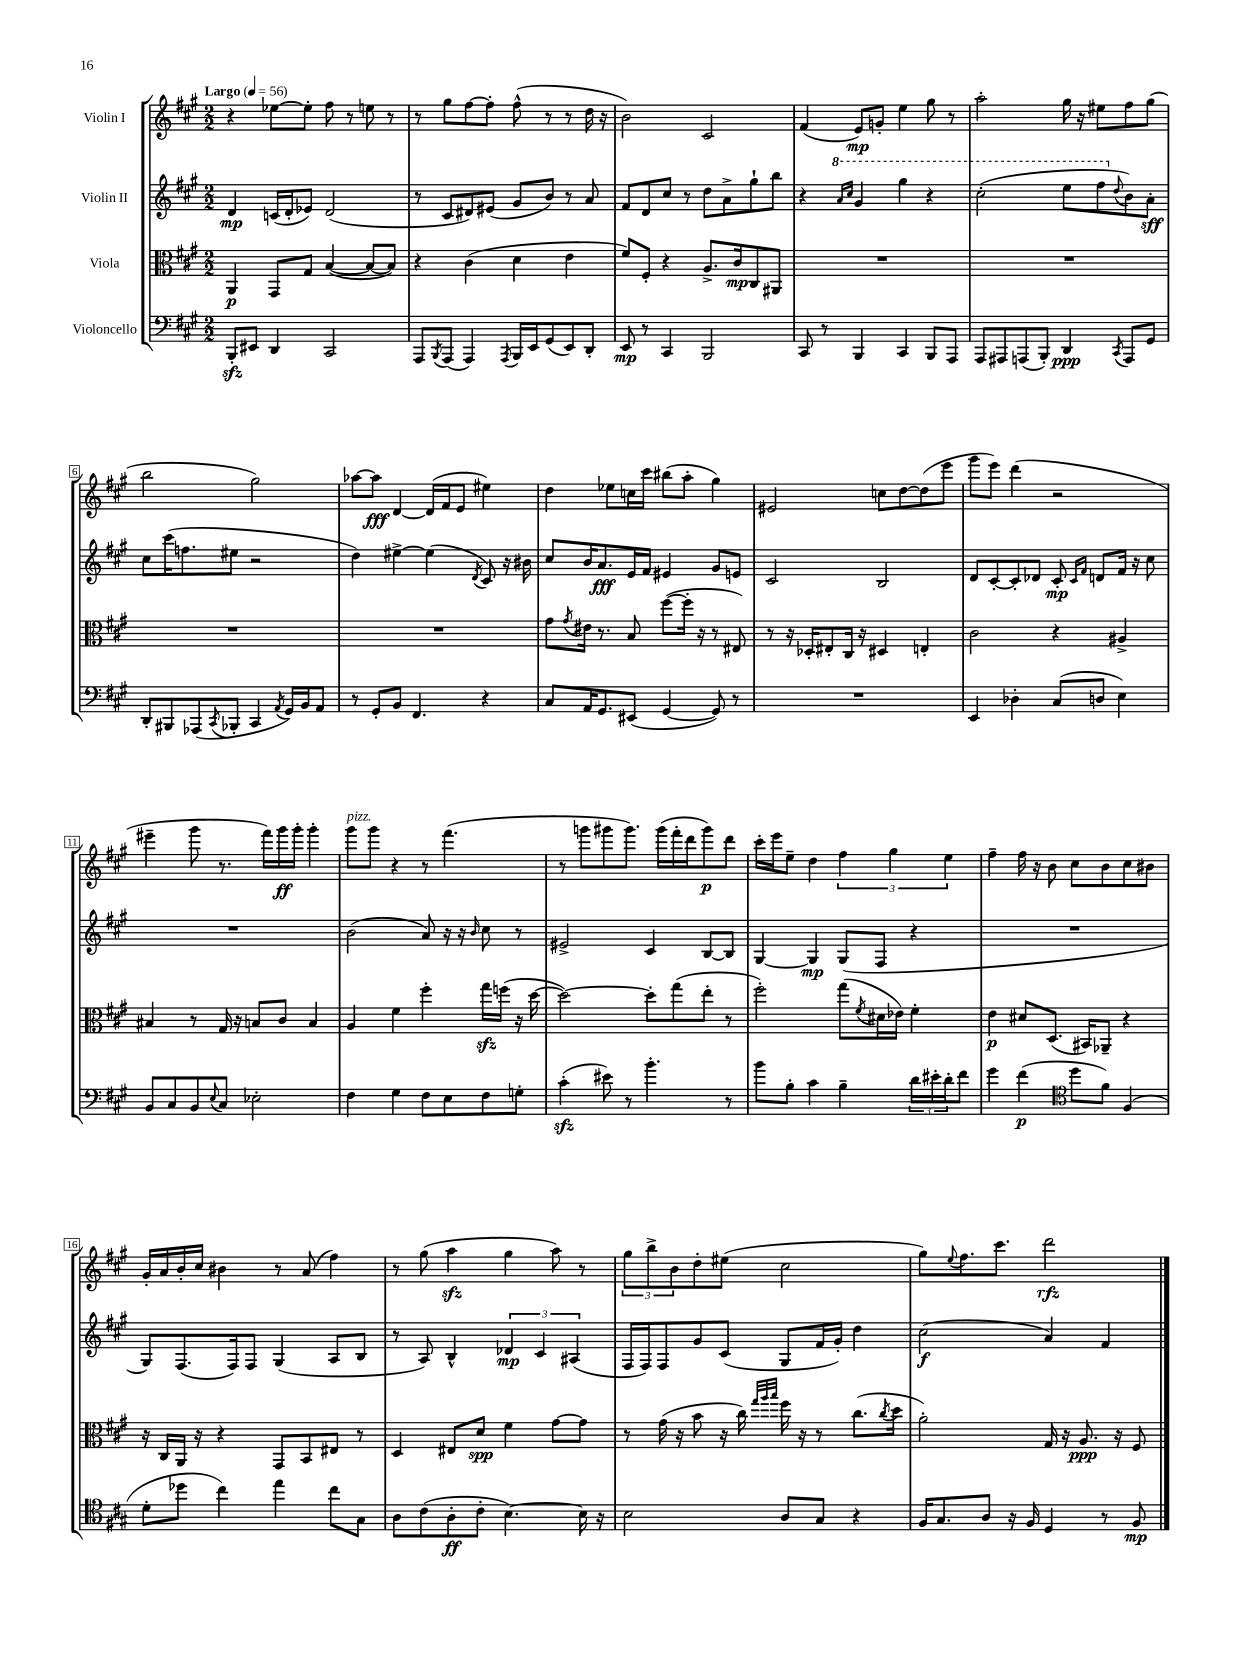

**kern	**kern	**kern	**kern
*staff4	*staff3	*staff2	*staff1
*clefF4	*clefC3	*clefG2	*clefG2
*k[f#c#g#]	*k[f#c#g#]	*k[f#c#g#]	*k[f#c#g#]
*M2/2	*M2/2	*M2/2	*M2/2
*MM56	*MM56	*MM56	*MM56
8BBB'/L	4AA/	4d/	4r
8EE#/J	.	.	.
4DD/	8GG#/L	(16c/LL	[8ee-\L
.	.	16d'/J	.
.	8G#/J	8e-/J)	8ee-'\]J
2CC#/	([4B/	(2d/	8ff#\
.	.	.	8r
.	8B/_L	.	8ee\
.	8B/]J)	.	8r
=	=	=	=
8AAA/L	4r	8r	8r
8qBBB/	.	.	.
(8AAA/J	.	8c#/L	8gg#\L
4AAA/)	(4c#\	8d#/)	[8ff#\
.	.	(8e#/J	8ff#'\]J
8qAAA/	.	.	.
16BBB/LL	4d\	8g#/L	(8ff#^^\
16EE/J	.	.	.
(8GG#/	.	8b/J)	8r
8EE/)	4e\	8r	8r
8DD'/J	.	8a/	16dd\
.	.	.	16r
=	=	=	=
8EE/	8f#/L)	8f#/L	2b\)
8r	8F#'/J	8d/	.
4CC#/	4r	8cc#/J	.
.	.	8r	.
2BBB/	8.A^/L	8dd\L	2c#/
.	.	8a^\	.
.	16c#/k	.	.
.	8C#/	8gg#`\	.
.	8AA#/J	8bb\J	.
=	=	=	=
8CC#/	1r	4r	(4f#/
8r	.	.	.
.	.	16qqaa/LL	.
.	.	16qqccc#/JJ	.
4BBB/	.	4gg#/	8e/L)
.	.	.	8g'/J
4CC#/	.	4ggg#\	4ee\
8BBB/L	.	4r	8gg#\
8AAA/J	.	.	8r
=	=	=	=
8AAA/L	1r	(2ccc#'\	2aa'\
8AAA#/	.	.	.
(8AAA/	.	.	.
8BBB'/J)	.	.	.
4DD/	.	8eee\L	16gg#\
.	.	.	16r
.	.	8fff#\	8ee#\L
8qCC#/	.	8qqdd/	.
8AAA/L	.	8b\)	8ff#\
8GG#/J	.	8a'\J	(8gg#\J
=	=	=	=
8DD'/L	1r	8cc#\L	2bb\
8BBB#/	.	(16ccc#\K	.
.	.	8.ff\	.
(8AAA-/	.	.	.
8qCC#/	.	.	.
8BBB-'/J	.	8ee#\J	.
4CC#/	.	2r	2gg#\)
8qAA/	.	.	.
16GG#/LL)	.	.	.
16BB/J	.	.	.
8AA/J	.	.	.
=	=	=	=
8r	1r	4dd\)	[8aa-\L
8GG#'/L	.	.	8aa-\]J
8BB/J	.	[4ee#^\	[4d/
4.FF#/	.	.	.
.	.	(4ee#\]	(16d/]LL
.	.	.	16f#/J
.	.	.	8e/J
.	.	8qd/	.
4r	.	8c#/)	4ee#\)
.	.	16r	.
.	.	16b#\	.
=	=	=	=
8C#/L	8g#\L	8cc#/L	4dd\
.	8qg#/	.	.
16AA/K	16e#\Jk	16b/K	.
8.GG#/	8.r	8.a/	.
.	.	.	8ee-\L
(8EE#/J	8B/	16e/L	16cc\L
.	.	16f#/JJ	16ccc#\JJ
[4GG#/	([8ff#\L	4e#/	(8bb#\L
.	16ff#'\]Jk	.	8aa'\J
.	16r	.	.
8GG#/])	8r	8g#/L	4gg#\)
8r	8E#/)	8e/J	.
=	=	=	=
1r	8r	2c#/	2e#/
.	16r	.	.
.	16D-'/LK	.	.
.	8E#'/	.	.
.	16C#/Jk	.	.
.	16r	.	.
.	4D#/	2B/	8cc\L
.	.	.	[8dd\
.	4E'/	.	(8dd\]
.	.	.	8eee\J
=	=	=	=
4EE/	2c#\	8d/L	8ggg#\L
.	.	[8c#'/	8eee\J)
4D-'\	.	8c#'/]	(4ddd\
.	.	8d-/J	.
(8C#/L	4r	8c#'/	2r
.	.	16qqc#/LL	.
.	.	16qqf#/JJ	.
8D/J	.	8d/L	.
4E\)	4A#^/	16f#/Jk	.
.	.	16r	.
.	.	8cc#\	.
=	=	=	=
8BB/L	4B#/	1r	4eee#~\
8C#/	.	.	.
8BB/	8r	.	8ggg#\
8qqE/	.	.	.
8C#/J	16G#/	.	8.r
.	16r	.	.
2E-'\	8B/L	.	.
.	.	.	16fff#\LL)
.	8c#/J	.	16ggg#\
.	.	.	16ggg#'\JJ
.	4B/	.	4ggg#'\
=	=	=	=
4F#\	4A/	(2b\	8ggg#\L
.	.	.	8ggg#\J
4G#\	4f#\	.	4r
8F#\L	4ff#'\	8a/)	8r
8E\	.	16r	(4.fff#\
.	.	16r	.
.	.	16qqb/	.
8F#\	16gg#\LL	8cc#\	.
.	(16ff\JJ	.	.
8G'\J	16r	8r	.
.	[16dd\	.	.
=	=	=	=
(4c#'\	2dd\_)	2e#^/	8r
.	.	.	8ggg\L
8e#\)	.	.	8ggg#\
8r	.	.	8.ggg#\J)
4.b'\	8dd'\]L	4c#/	.
.	.	.	(16ggg#\LL
.	(8gg#\	.	16fff#'\
.	.	.	16ddd\J
.	8ee'\J	[8B/L	8ggg#\)
8r	8r	8B/]J	8ddd\J
=	=	=	=
8b\L	2ff#'\)	[4G#/	16ccc#'\LL
.	.	.	16eee\J
8B'\J	.	.	8ee~\J
4c#\	.	4G#/]	4dd\
4B~\	(8gg#\L	(8G#/L	6ff#\
.	8qf#/	.	.
.	16d#\L	8F#/J	.
.	.	.	6gg#\
.	16e-\JJ)	.	.
24d\LL	4f#'\	4r	.
24e#'\	.	.	.
24d'\J	.	.	6ee\
8f#\J	.	.	.
=	=	=	=
4g#\	4e\	1r	4ff#~\
(4f#\	8d#/L	.	16ff#\
.	.	.	16r
.	(8.D/J	.	8b\
*clefC4	*	*	*
8dd\L	.	.	8cc#\L
.	16BB#/LK)	.	.
8f#\J)	8AA-~/J	.	8b\
(4F#/	4r	.	8cc#\
.	.	.	8b#\J
=	=	=	=
8d'\L	16r	8G#/L)	16g#'/LL
.	16C#/LL	.	16a/
8dd-\J	16AA/JJ	(8.F#/	16b'/
.	16r	.	16cc#/JJ
4cc#\)	4r	.	4b#\
.	.	16F#/k)	.
.	.	8F#/J	.
4ee\	8GG#/L	(4G#/	8r
.	8BB/	.	(8a/
8cc#\L	8E#/J	8A/L	4ff#\)
8G#\J	8r	8B/J	.
=	=	=	=
8A\L	4D/	8r	8r
(8c#\	.	8A/)	(8gg#\
8A'\	8E#/L	4B^^/	4aa\
8c#'\J	8d/J	.	.
[4.B\)	4f#\	6d-/	4gg#\
.	.	6c#/	.
.	[8g#\L	.	8aa\)
.	.	(6A#/	.
16B\]	8g#\]J	.	8r
16r	.	.	.
=	=	=	=
2B\	8r	16F#/LL	12gg#\L
.	.	16F#/J)	.
.	.	.	12bb^\
.	(16g#\	8F#/	.
.	.	.	12b\
.	16r	.	.
.	8b\	8g#/	8dd'\
.	16r	(8c#/J	(8ee#\J
.	16cc#\)	.	.
.	32qqgg#/LLL	.	.
.	32qqaa/	.	.
.	32qqbb/JJJ	.	.
8A/L	16ff#\	8G#/L	2cc#\
.	16r	.	.
8G#/J	8r	16f#/L	.
.	.	16g#'/JJ)	.
4r	(8.cc#\L	4dd\	.
.	8qcc#/	.	.
.	16dd\Jk	.	.
=	=	=	=
16F#/LK	2a'\)	(2cc#\	8gg#\L)
8.G#/	.	.	.
.	.	.	8qqee/
.	.	.	8.ff#\
8A/J	.	.	.
.	.	.	8.ccc#\J
16r	.	.	.
16F#/	.	.	.
4D/	16G#/	4a/)	2ddd\
.	16r	.	.
.	8.A/	.	.
8r	.	4f#/	.
.	16r	.	.
8F#/	8F#/	.	.
==	==	==	==
*-	*-	*-	*-
